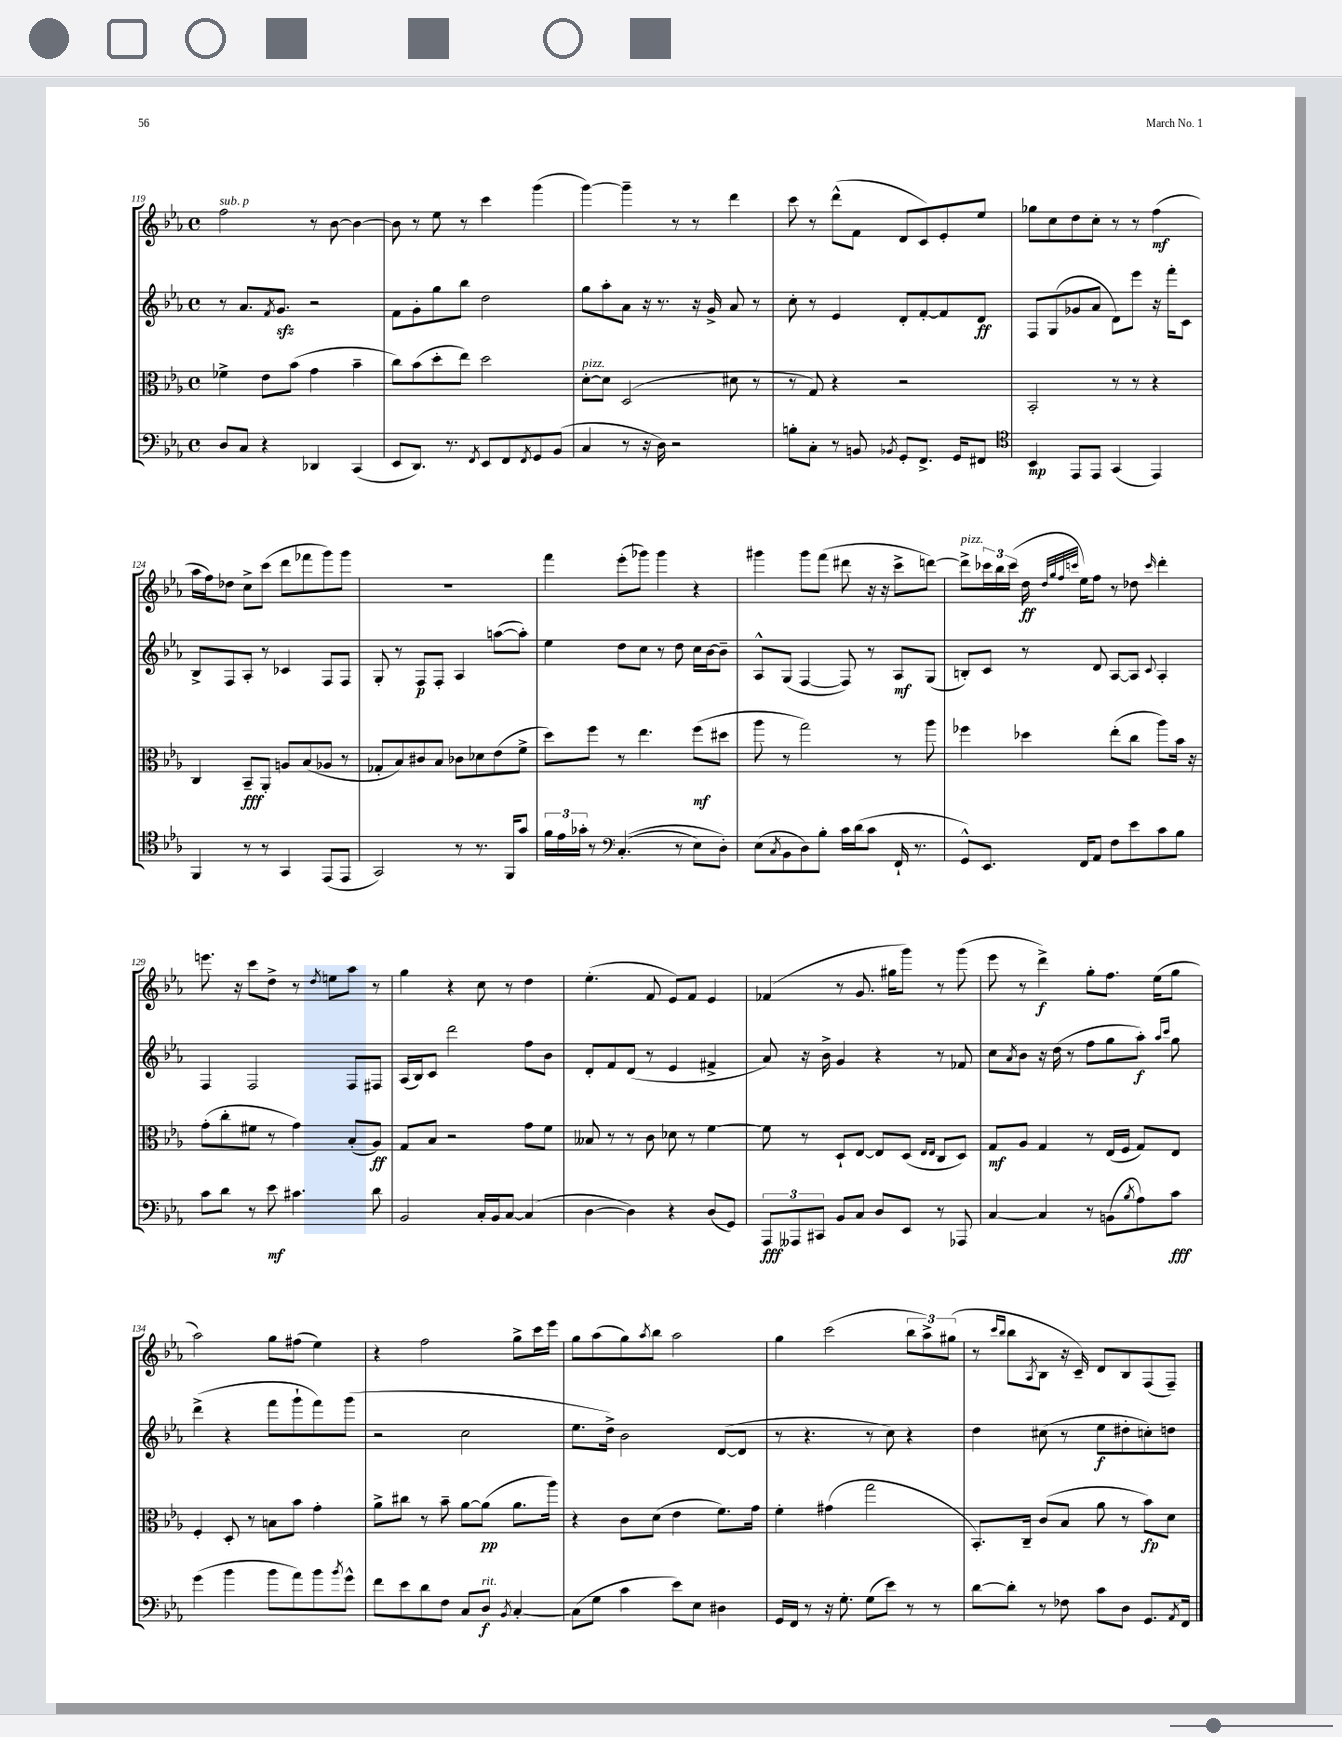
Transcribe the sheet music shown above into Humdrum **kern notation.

**kern	**kern	**kern	**kern
*staff4	*staff3	*staff2	*staff1
*clefF4	*clefC3	*clefG2	*clefG2
*k[b-e-a-]	*k[b-e-a-]	*k[b-e-a-]	*k[b-e-a-]
*M4/4	*M4/4	*M4/4	*M4/4
*met(c)	*met(c)	*met(c)	*met(c)
8D/L	4f-^\	8r	2ff\
8C/J	.	8.a-/L	.
4r	8e-\L	.	.
.	.	8qf/	.
.	.	8.g/J	.
.	(8b-\J	.	.
4DD-/	4g\	2r	8r
.	.	.	[8b-\
(4CC/	4b-~\	.	4b-\_
=	=	=	=
8EE-/L	8cc\L)	8f\L	8b-\]
8.DD/J)	(8b-\	8g'\	8r
.	8dd'\	8gg\	8ee-\
8.r	.	.	.
.	8ee-\J)	8bb-\J	8r
8qFF/	.	.	.
8EE-/L	2dd\	2dd\	4ccc\
8FF/	.	.	.
8qFF/	.	.	.
8GG/	.	.	(4ggg\
(8BB-/J	.	.	.
=	=	=	=
4C/	[8d'\L	8gg\L	[4ggg\)
.	8d\]J	8aa-'\	.
8r	(2D/	8a-\J	4ggg~\]
16r	.	16r	.
16D\)	.	8.r	.
2r	.	.	8r
.	.	16r	8r
.	.	16g^/	.
.	8d#\	8a-/	4ddd\
.	8r	8r	.
=	=	=	=
8B'\L	8r	8cc'\	8ccc\
8C'\J	8G/)	8r	8r
8r	4r	4e-/	(8ddd^^\L
8BB/	.	.	8f\J
8qBB-/	.	.	.
8GG'/L	2r	8d'/L	8d/L
8.FF^/J	.	[8f'/	8c/)
.	.	8f/]	8e-'/
16GG/LK	.	.	.
8FF#/J	.	8d/J	8ee-/J
=	=	=	=
*clefC4	*	*	*
4BB-/	2BB-'/	8F/L	8gg-\L
.	.	(8G/	8cc\
8EE-/L	.	8g-/	8dd\
8EE-/J	.	8a-/J	8cc'\J
(4GG/	8r	8d\L)	8r
.	8r	8eee-\J	8r
4EE-/)	4r	16r	(4ff\
.	.	16fff'\LK	.
.	.	8c\J	.
=	=	=	=
4FF/	4C/	8B-^/L	16aa-\LL
.	.	.	16ff\J)
.	.	8F/	8dd-\J
8r	8BB-~/L	8A-'/J	8cc^\L
8r	8AA-'/J	8r	(8ccc\J
4GG/	8A/L	4c-/	8ddd\L
.	(8B-/	.	8fff-\
(8EE-/L	8A-/J	8F/L	8ggg\)
8EE-/J	8r	8F/J	8ggg\J
=	=	=	=
2GG/)	8G-'/L	8G'/	1r
.	8B-/)	8r	.
.	8c#/	8F/L	.
.	8B-/J	8F'/J	.
8r	8c-\L	4A-/	.
8.r	8d-\	.	.
.	(8e-\	([8aa\L	.
16FF/LK	.	.	.
8g/J	8f^\J	8aa'\]J)	.
=	=	=	=
24f\LL	8dd\L)	4ee-\	4fff\
24e-\	.	.	.
24g-'\JJ	.	.	.
8r	8ff\J	.	.
*clefF4	*	*	*
&((4.C'/	8r	8dd\L	(8eee-'\L
.	4.ee-\	8cc\J	8ggg-\J)
.	.	8r	4ggg-\
8r	.	8dd\	.
8E-\L)	(8ff\L	16cc\LL	4r
.	.	[16b-\J	.
8D'\J&)	8dd#\J	8b-~\]J	.
=	=	=	=
(8E-\L	8aa-\	8A-^^/L	4ggg#\
8qC/	.	.	.
8BB-\	8r	(8G/J	.
8D\)	2gg\)	[4F/	8ggg#\L
8B-'\J	.	.	(8fff\J
16c\LL	.	8F/])	8ddd#\
(16d\J	.	.	.
8c\J	.	8r	16r
.	.	.	16r
16FF`/	8r	8A-/L	8ccc^\L
8.r	.	.	.
.	8aa-\	(8G/J	[8ddd\J)
=	=	=	=
8GG^^/L)	4ff-\	8B'/L)	8ddd^\]L
8.EE-/J	.	8c/J	24ccc-\L
.	.	.	24bb-\
.	.	.	(24ccc-\JJ
.	4dd-\	8r	16dd\
.	.	.	32qqdd/LLL
.	.	.	32qqgg/
.	.	.	32qqff/
.	.	.	32qqccc/JJJ
16FF/LK	.	.	16ee-\LK)
8AA-/J	.	8d/	8ff\J
8F\L	(8ee-'\L	[8A-/L	8r
8e-\	8cc\J	8A-/]J	8dd-\
.	.	8qqc/	16qqccc/
8c\	8aa-\L)	4A-'/	4ddd'\
8B-\J	16b-\Jk	.	.
.	16r	.	.
=	=	=	=
8c\L	(8g'\L	4F/	8.eee\
8d\J	8cc'\	.	.
.	.	.	16r
8r	8f#\J	2F/	8ccc\L
8e-\	8r	.	8dd^\J
4.c#\	4g\)	.	8r
.	.	.	8qdd/
.	.	.	8ee\L
.	(8B-'/L	8F/L	8aa-\J
8d\	8A-/J)	8F#/J	8r
=	=	=	=
2BB-/	8G/L	(16A-/LL	4gg\
.	.	16B-/J)	.
.	8B-/J	8c/J	.
.	2r	2ddd\	4r
16C'/LL	.	.	8cc\
16BB-/J	.	.	.
[8C/J	.	.	8r
(4C/]	8g\L	8ff\L	4dd\
.	8f\J	8b-\J	.
=	=	=	=
[4D\	8B--/	8d'/L	(4.ee-'\
.	8r	8f/	.
4D\])	8r	(8d/J	.
.	8c\	8r	8f/
4r	8d-\	4e-/	8e-/L)
.	8r	.	8f/J
(8D/L	[4f\	4f#^/	4e-/
8GG/J)	.	.	.
=	=	=	=
12AAA-/L	8f\]	8a-/)	(4f-/
12AAA--/	.	.	.
.	8r	16r	.
12CC#/J	.	.	.
.	.	16b-^\	.
8BB-/L	8D`/L	4g/	8r
8C/J	[8E-/J	.	8.g/
8D/L	8E-/]L	4r	.
.	.	.	16gg#\LK
8EE-/J	(8D/J	.	8ggg\J)
.	16qqE-/LL	.	.
.	16qqE-/JJ	.	.
8r	8C/L	8r	8r
8AAA-/	8D/J)	8f-/	(8ggg\
=	=	=	=
[4C/	8G/L	8cc\L	8eee-\
.	.	8qa-/	.
.	8A-/J	8b-\J	8r
4C/]	4G/	16r	4ddd^\)
.	.	(16dd\	.
.	.	8r	.
8r	8r	8ff\L	8gg'\L
(8BB\L	(16E-/LL	8gg\	8.ff\J
.	16F/JJ	.	.
8qB-/	.	.	.
8A-\)	8G/L)	8aa-'\J)	.
.	.	.	(16ee-\LK
.	.	16qqaa-/LL	.
.	.	16qqccc/JJ	.
8c\J	8E-/J	8gg\	8gg\J
=	=	=	=
(4g\	4F'/	(4ddd^\	2aa-\)
4b-\	8D'/	4r	.
.	8r	.	.
8b-\L	8B\L	8fff\L	8gg\L
8a-\)	8b-\J	8ggg`\	(8ff#\J
8b-\	4g'\	8fff\)	4ee-\)
8qb-/	.	.	.
8g^^\J	.	(8ggg\J	.
=	=	=	=
8f\L	8a-^\L	2r	4r
8e-\	8cc#\J	.	.
8d\	8r	.	2ff\
8F\J	8b-~\	.	.
8C/L	[8a-\L	2cc\	.
8D/J	(8a-\]J	.	.
8qBB-/	.	.	.
[4C'/	8.a-\L	.	8gg^\L
.	.	.	16ccc\L
.	16aa-\Jk)	.	16eee-\JJ
=	=	=	=
(8C\]L	4r	8.ee-\L	8gg\L
8G\J	.	.	(8aa-\
.	.	16dd^\Jk)	.
4c\	8c\L	2b-\	8gg\)
.	.	.	8qaa-/
.	(8d\J	.	8bb-\J
8e-\L)	4e-\	.	2aa-\
8E-\J	.	.	.
4D#\	8.f\L)	([8d/L	.
.	.	8d/]J	.
.	16g\Jk	.	.
=	=	=	=
16GG/LL	4f'\	8r	4gg\
16FF/JJ	.	.	.
8r	.	4.r	.
16r	(4g#\	.	(2ccc\
8.G'\	.	.	.
(8G\L	2gg\	8r	.
8e-\J)	.	8cc\)	.
8r	.	4r	12bb-\L
.	.	.	12aa-^\)
8r	.	.	.
.	.	.	(12gg#\J
=	=	=	=
[8d\L	8.BB-'/L)	4dd\	8r
.	.	.	16qqccc/LL
.	.	.	16qqbb-/JJ
8d'\]J	.	.	8bb-\L
.	16C~/Jk	.	.
.	.	.	8qA-/
8r	(8c/L	(8cc#\	8B-\J
8F-\	8B-/J	8r	16r
.	.	.	16c~/)
8c\L	8a-\	8ee-\L	8d/L
8D\J	8r	8dd#'\	8B-/
8.GG/L	8b-\L)	8cc'\)	(8F/
.	8d\J	8dd\J	8F~/J)
8qAA-/	.	.	.
16FF/Jk	.	.	.
==	==	==	==
*-	*-	*-	*-
